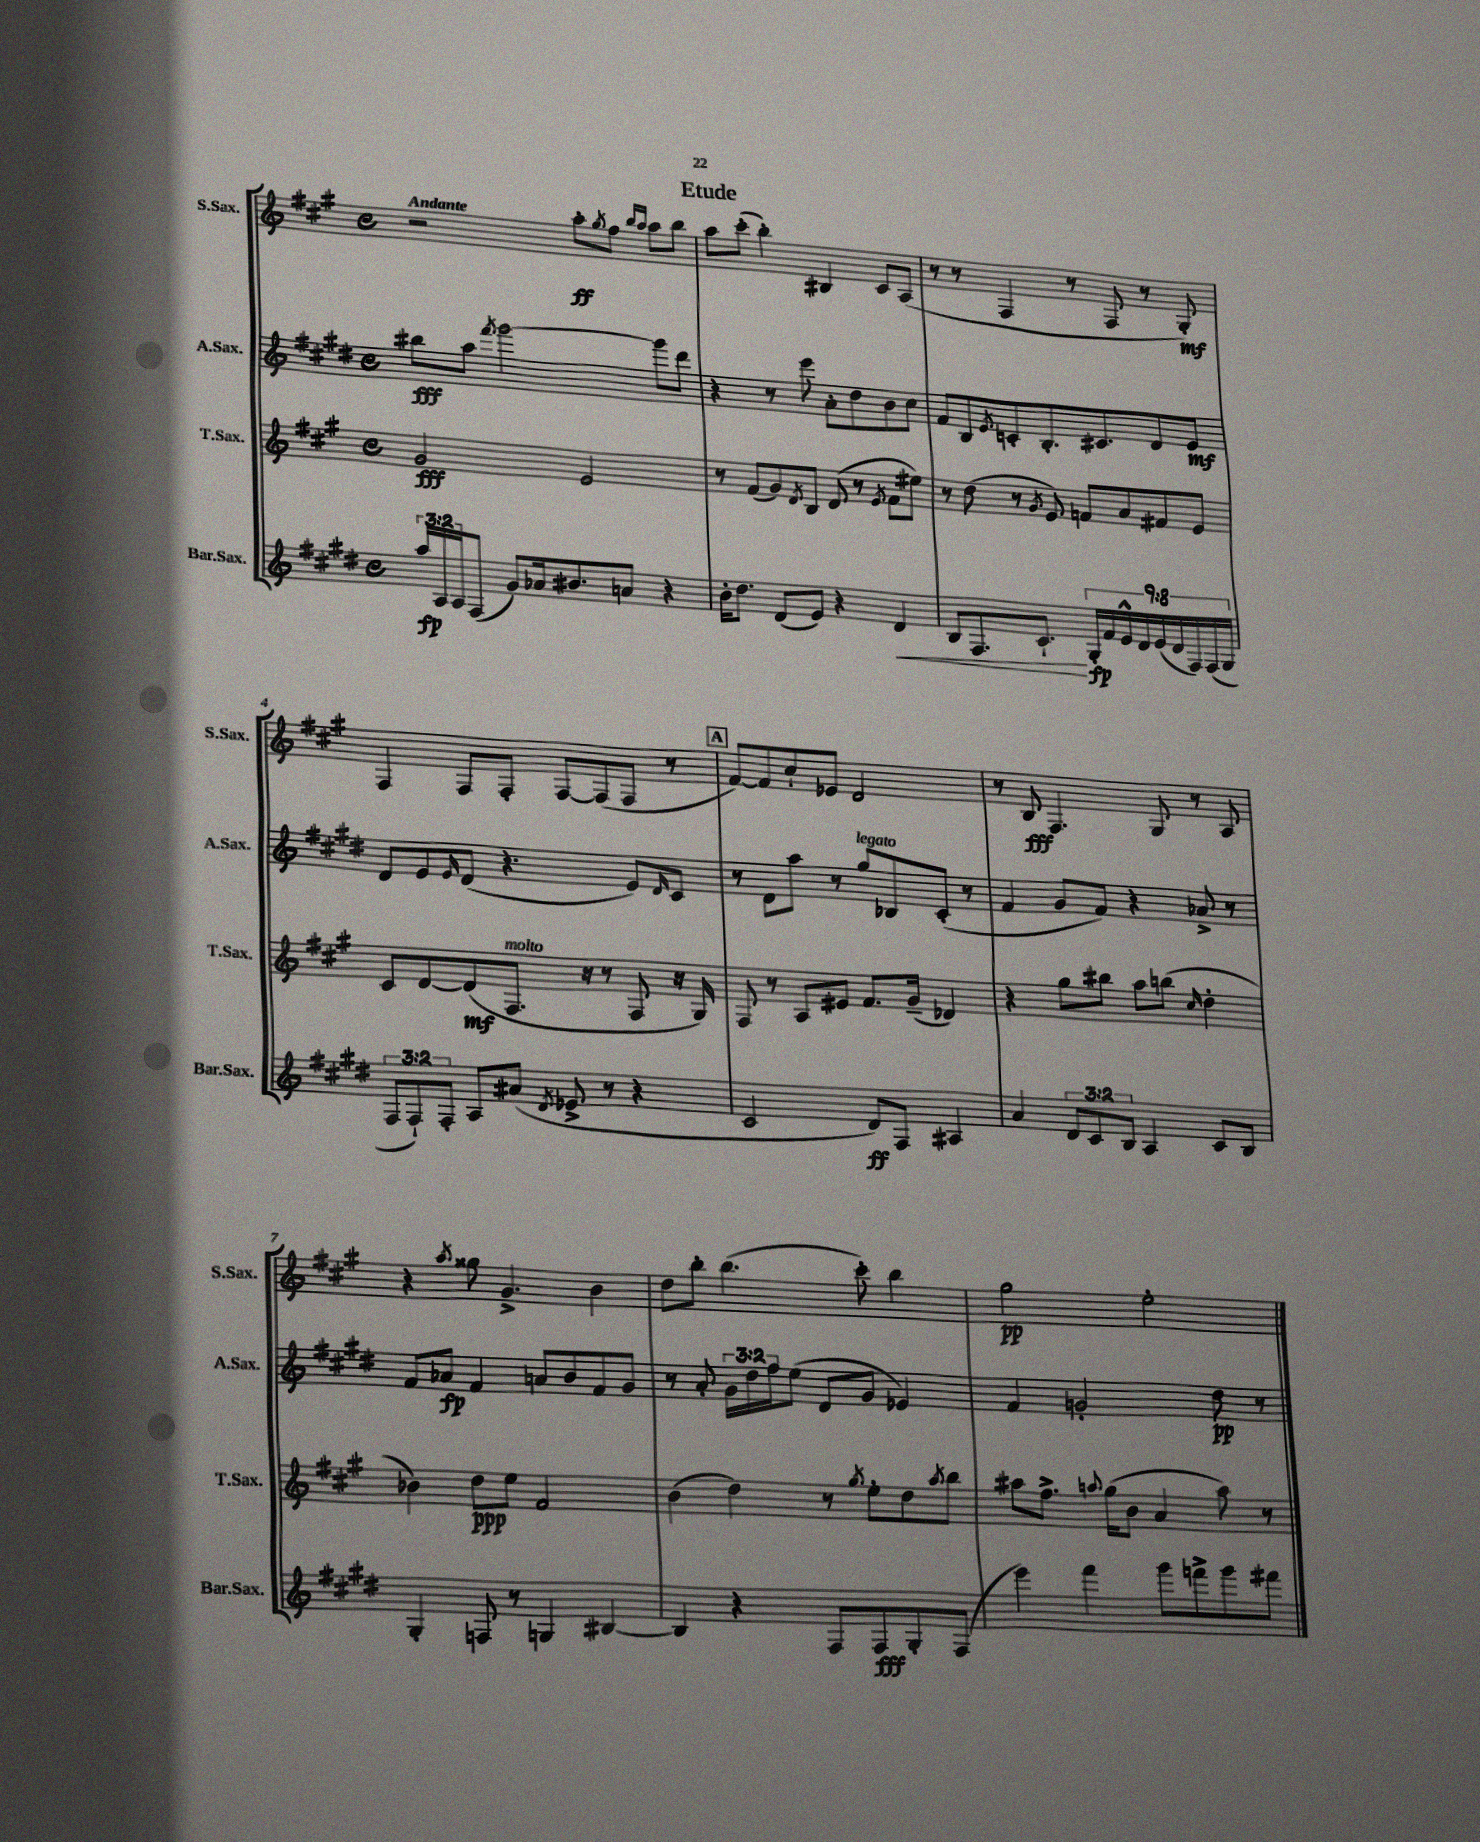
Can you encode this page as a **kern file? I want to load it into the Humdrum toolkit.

**kern	**kern	**kern	**kern
*staff4	*staff3	*staff2	*staff1
*clefG2	*clefG2	*clefG2	*clefG2
*k[f#c#g#d#]	*k[f#c#g#]	*k[f#c#g#d#]	*k[f#c#g#]
*M4/4	*M4/4	*M4/4	*M4/4
*met(c)	*met(c)	*met(c)	*met(c)
24aa	2g#	8bb#	2r
24A	.	.	.
24A	.	.	.
(8F#	.	8aa	.
.	.	8qfff#	.
8g#)	.	[2ggg#	.
16a-	.	.	.
8.b#	.	.	.
.	2e	.	8aa'
.	.	.	8qgg#
8a	.	.	8ff#
.	.	.	16qqbb
.	.	.	16qqaa
4r	.	8ggg#]	8aa
.	.	8ddd#	8bb
=	=	=	=
16b'	8r	4r	8aa
8.dd#	.	.	.
.	(8f#	.	(8ccc#'
(8d#	8g#)	8r	4bb')
.	8qd	.	.
8e)	8B	8eee	.
4r	(8d	8a'	4B#
.	8r	8dd#	.
.	8qe	.	.
4d#	8f#	8b	8c#
.	8ee#)	8cc#	(8A
=	=	=	=
8B	8r	8f#	8r
8.F#	(8dd	8B	8r
.	.	8qe	.
.	8r	8c'	4F#
8.c#`	.	.	.
.	8qg#	.	.
.	8e)	8.B'	.
18G#'	8f	.	8r
18f#	.	.	.
.	.	8.c#	.
18e^^	.	.	.
.	8a	.	8F#
18d#	.	.	.
(18e	.	.	.
.	8f#	8d#	8r
18d#	.	.	.
18F#)	.	.	.
.	8e	8e	8G#')
(18F#	.	.	.
18G#	.	.	.
=	=	=	=
12F#	8c#	8d#	4F#
12F#`)	.	.	.
.	[8d	8e	.
12F#'	.	.	.
.	.	16qqe	.
8A	(8d]	(8d#	8F#
(8a#	8.F#	4.r	8F#'
8qd#	.	.	.
8e-^	.	.	[8F#
.	16r	.	.
8r	8r	.	(8F#]
4r	8F#	8e)	8F#
.	.	16qqd#	.
.	16r	8c#	8r
.	16G#)	.	.
=	=	=	=
2c#	8F#	8r	[8f#)
.	8r	8d#	8f#]
.	8A	8aa	8cc#`
.	8e#	8r	8e-
8d#)	8.f#	8gg#	2d
8F#	.	8B-	.
.	(16g#~	.	.
4A#	4d-)	(8c#'	.
.	.	8r	.
=	=	=	=
4a	4r	4f#	8r
.	.	.	8B
12d#	8gg#	8g#	4.F#
12c#	.	.	.
.	8bb#	8f#)	.
12B	.	.	.
4A	8aa	4r	.
.	(8bb	.	8G#
.	16qqcc#	.	.
8c#	4dd'	8a-^	8r
8B	.	8r	8A
=	=	=	=
4G#'	4b-)	8f#	4r
.	.	8a-	.
.	.	.	8qaa
8F	8dd	4f#	8gg##
8r	8ee	.	4.g#^
4G	2f#	8a	.
.	.	8b	.
[4B#	.	8f#	4b
.	.	8g#	.
=	=	=	=
4B#]	(4b	8r	8dd
.	.	8a'	8bb'
4r	4dd)	24g#	(4.bb
.	.	24dd#	.
.	.	24ff#	.
.	.	(8ee	.
8F#	8r	8d#	.
.	8qgg#	.	.
8F#	8ee'	8g#	8ccc#')
8G#'	8dd	4e-)	4bb
.	8qaa	.	.
(8F#	8bb	.	.
=	=	=	=
4eee)	8aa#	4f#	2gg#
.	8.ff#^	.	.
4fff#	.	2g'	.
.	8qqaa	.	.
.	(16gg#	.	.
.	8b	.	.
8ggg#	4a	.	2ee'
8fff^	.	.	.
8ggg#	8aa)	8dd#	.
8fff#	8r	8r	.
==	==	==	==
*-	*-	*-	*-
